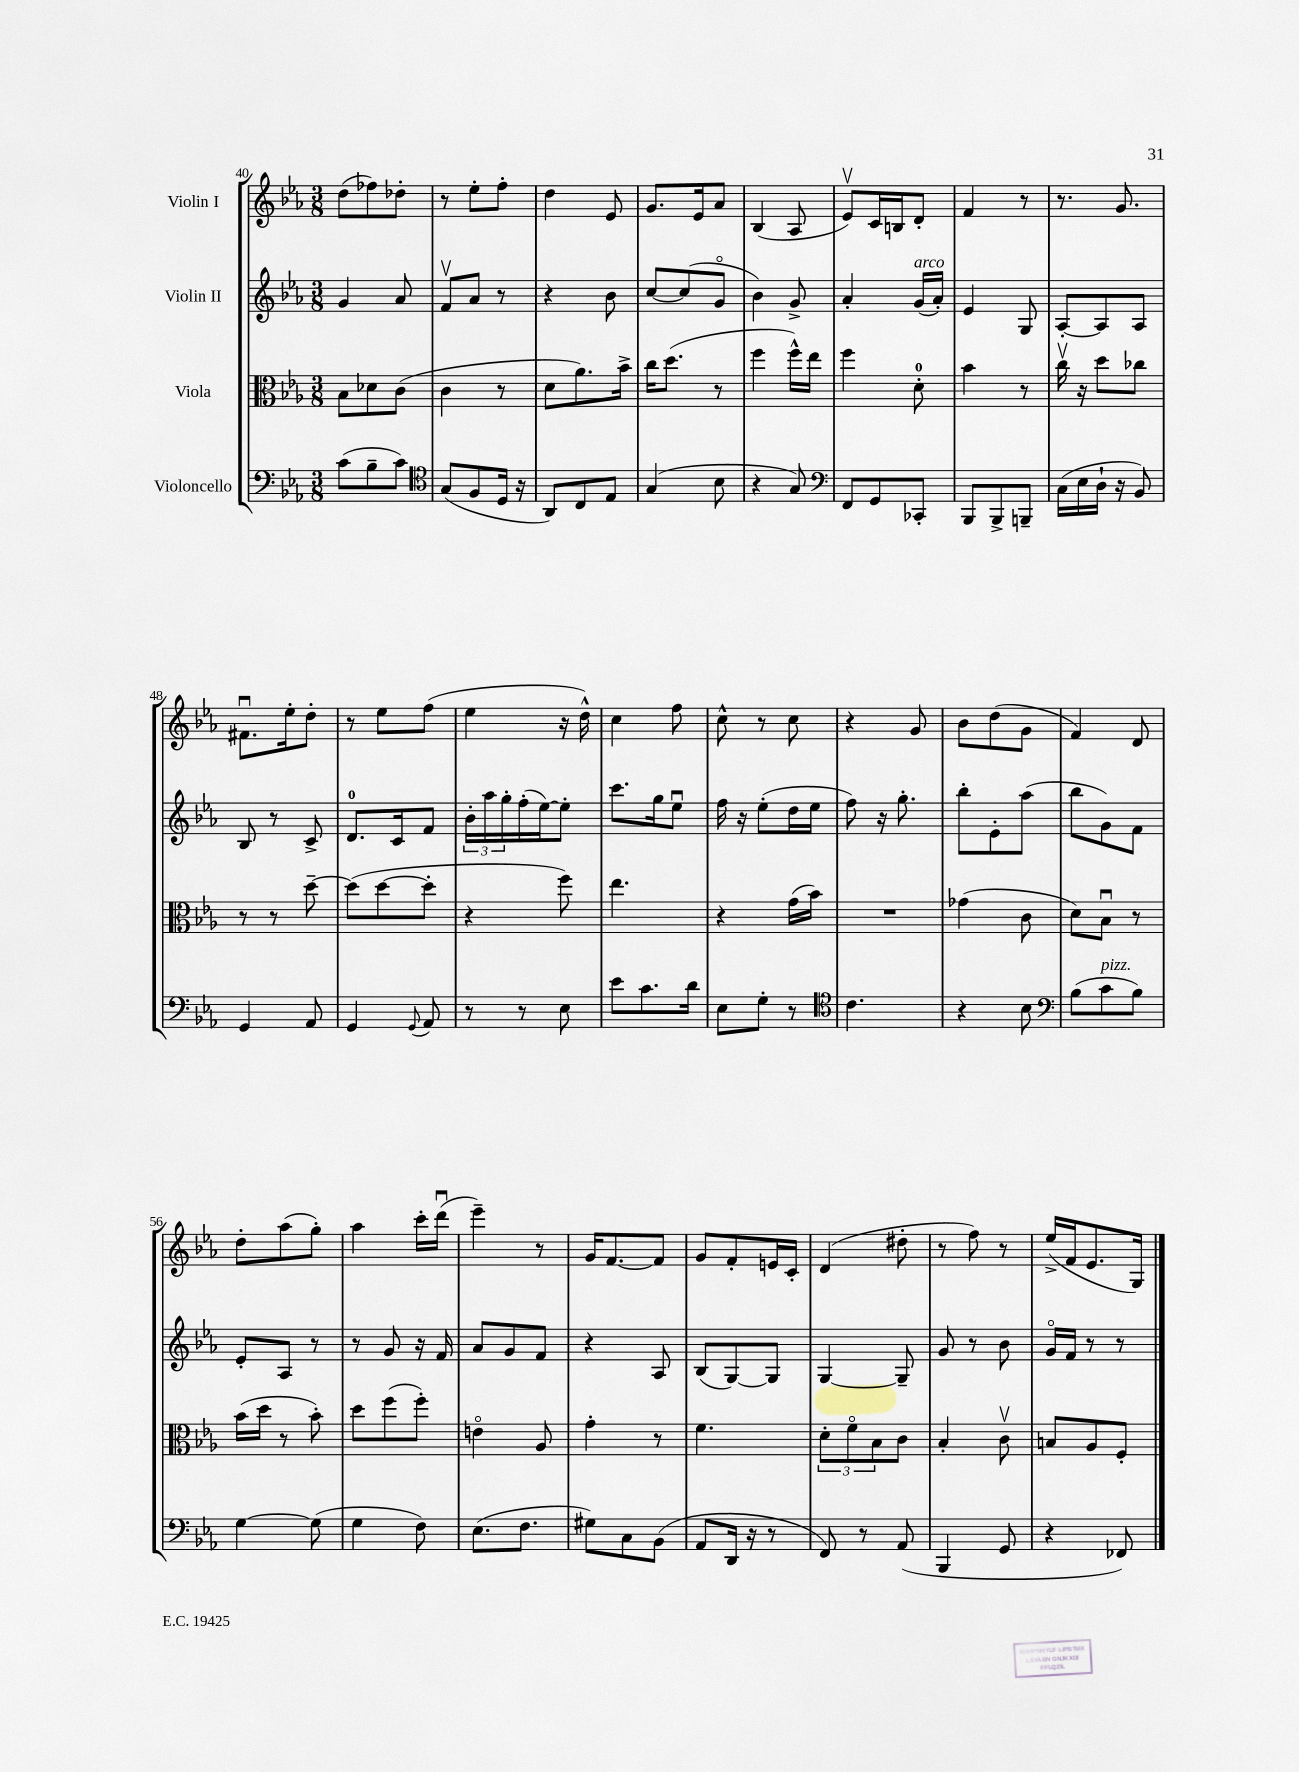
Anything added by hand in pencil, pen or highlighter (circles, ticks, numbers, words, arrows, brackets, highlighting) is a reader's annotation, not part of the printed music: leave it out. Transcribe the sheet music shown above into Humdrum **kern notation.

**kern	**kern	**kern	**kern
*part4	*part3	*part2	*part1
*staff4	*staff3	*staff2	*staff1
*I"Violoncello	*I"Viola	*I"Violin II	*I"Violin I
*clefF4	*clefC3	*clefG2	*clefG2
*k[b-e-a-]	*k[b-e-a-]	*k[b-e-a-]	*k[b-e-a-]
*M3/8	*M3/8	*M3/8	*M3/8
=40	=40	=40	=40
(8c\L	8B-\L	4g/	(8dd\L
8B-~\	8d-X\	.	8ff-X\)
8c\J)	(8c\J	8a-/	8dd-X'\J
=41	=41	=41	=41
*clefC4	*	*	*
(8G/L	4c\	8fv/L	8r
8F/	.	8a-/J	8ee-'\L
16D/Jk	8r	8r	8ff'\J
16r	.	.	.
=42	=42	=42	=42
8AA-/L)	8d\L	4r	4dd\
8C/	8.a-\)	.	.
8E-/J	.	8b-\	8e-/
.	16b-^\Jk	.	.
=43	=43	=43	=43
(4G/	16cc\KL	[8cc/L	8.g/L
.	(8.dd\J	.	.
.	.	(8cc/]	.
.	.	.	16e-/k
8B-\	8r	8g/J	8a-/J
=44	=44	=44	=44
4r	4ff\	4b-\)	(4B-/
8G/)	16ff^^\LL)	8g^/	8A-/
.	16ee-\JJ	.	.
=45	=45	=45	=45
*clefF4	*	*	*
8FF/L	4ff\	4a-'/	8e-v/L)
8GG/	.	.	16c/L
.	.	.	16Bn/J
!	!	!LO:TX:a:i:t=arco	!
8CC-X'/J	8d'\	(16g/LL	8d'/J
.	.	16a-'/JJ)	.
=46	=46	=46	=46
8BBB-/L	4b-\	4e-/	4f/
8BBB-^/	.	.	.
8BBBn~/J	8r	8G/	8r
=47	=47	=47	=47
(16C\LL	16ccv\	[8A-'/L	8.r
16E-\	16r	.	.
16D`\JJ	8dd\L	8A-/]	.
16r	.	.	8.g/
8BB-/)	8cc-X\J	8A-/J	.
!!LO:LB:g=z
=48	=48	=48	=48
4GG/	8r	8B-/	8.f#Xu\L
.	8r	8r	.
.	.	.	16ee-'\k
8AA-/	[8dd~\	8c^/	8dd'\J
=49	=49	=49	=49
4GG/	(8dd\L]	8.d/L	8r
.	[8dd\	.	8ee-\L
.	.	16c/k	.
8qqGG/	.	.	.
8AA-/	8dd'\J]	8f/J	(8ff\J
=50	=50	=50	=50
8r	4r	24b-'\LL	4ee-\
.	.	24aa-\	.
.	.	24gg'\	.
8r	.	(16ff'\	.
.	.	[16ee-\J)	.
8E-\	8ff\)	8ee-'\J]	16r
.	.	.	16dd^^\)
=51	=51	=51	=51
8e-\L	4.ee-\	8.ccc\L	4cc\
8.c\	.	.	.
.	.	16gg\k	.
.	.	8ee-u\J	8ff\
16d\Jk	.	.	.
=52	=52	=52	=52
8E-\L	4r	16ff\	8cc^^\
.	.	16r	.
8G'\J	.	(8ee-'\L	8r
8r	(16g\LL	16dd\L	8cc\
.	16b-\JJ)	16ee-\JJ	.
=53	=53	=53	=53
*clefC4	*	*	*
4.c\	4.r	8ff\)	4r
.	.	16r	.
.	.	8.gg'\	.
.	.	.	8g/
=54	=54	=54	=54
4r	(4g-X\	8bb-'\L	8b-\L
.	.	8e-'\	(8dd\
8B-\	8c\	(8aa-\J	8g\J
=55	=55	=55	=55
*clefF4	*	*	*
(8B-\L	8d\L)	8bb-\L	4f/)
!LO:TX:a:i:t=pizz.	!	!	!
8c\	8B-u\J	8g\)	.
8B-\J)	8r	8f\J	8d/
!!LO:LB:g=z
=56	=56	=56	=56
[4G\	(16b-\LL	8e-'/L	8dd'\L
.	16dd\JJ	.	.
.	8r	8A-/J	(8aa-\
(8G\]	8b-'\)	8r	8gg'\J)
=57	=57	=57	=57
4G\	8dd\L	8r	4aa-\
.	(8ff\	8g/	.
8F\)	8ff'\J)	16r	16ccc'\LL
.	.	16f/	(16dddu\JJ
=58	=58	=58	=58
(8.E-\L	4en\	8a-/L	4eee-~\)
.	.	8g/	.
8.F\J	.	.	.
.	8A-/	8f/J	8r
=59	=59	=59	=59
8G#X\L)	4g'\	4r	16g/KL
.	.	.	[8.f/
8C\	.	.	.
(8BB-\J	8r	8A-/	8f/J]
=60	=60	=60	=60
8AA-/L	4.f\	(8B-/L	8g/L
16DD/Jk	.	[8G/)	8f'/
16r	.	.	.
8r	.	8G/J]	16en/L
.	.	.	16c'/JJ
=61	=61	=61	=61
8FF/)	12d'\L	[4G/	(4d/
.	12f\	.	.
8r	.	.	.
.	12B-\	.	.
(8AA-/	8c\J	8G~/]	8dd#X'\
=62	=62	=62	=62
4BBB-/	4B-'/	8g/	8r
.	.	8r	8ff\)
8GG/	8cv\	8b-\	8r
=63	=63	=63	=63
4r	8Bn/L	16g/LL	(16ee-^/LL
.	.	16f/JJ	16f/J
.	8A-/	8r	8.e-/
8FF-X/)	8F'/J	8r	.
.	.	.	16G/Jk)
==	==	==	==
*-	*-	*-	*-
